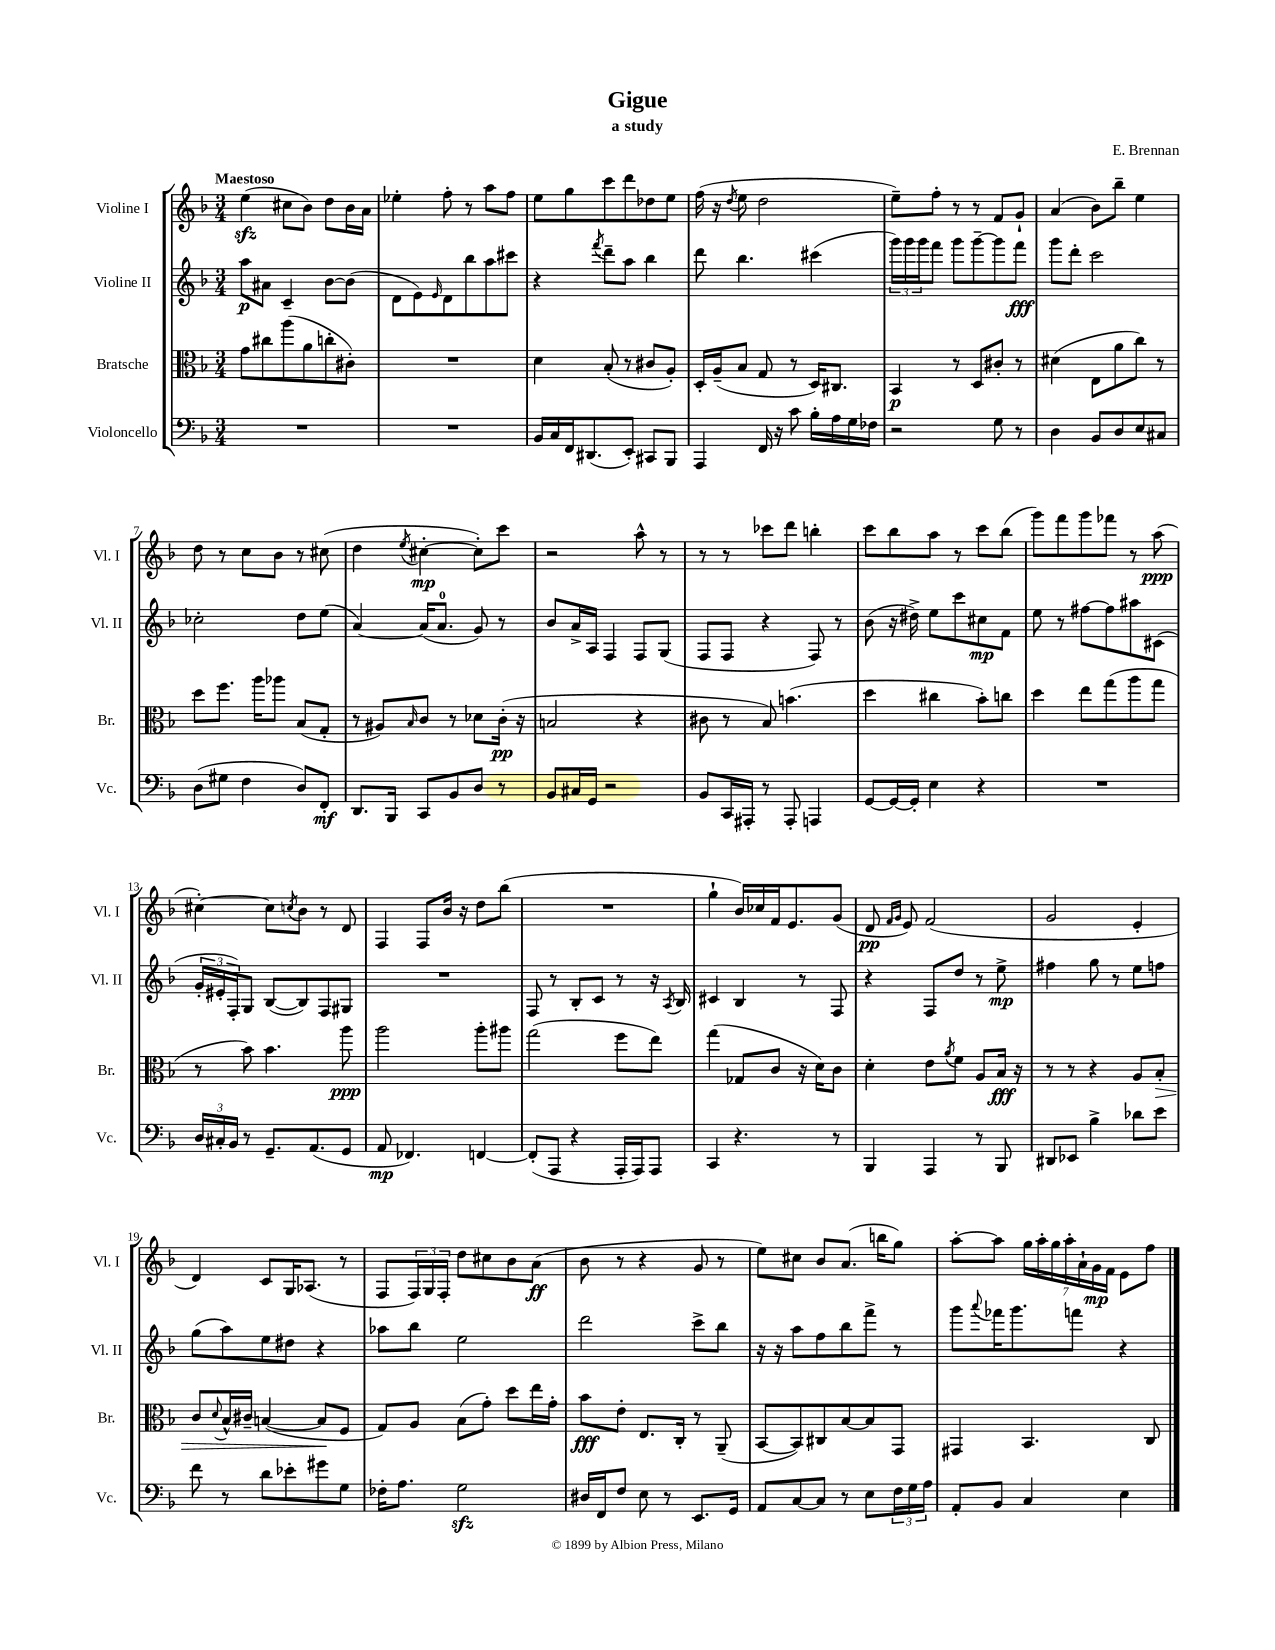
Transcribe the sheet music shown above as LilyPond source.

\header { title = "Gigue" composer = "E. Brennan" subtitle = "a study" }
<<
\new StaffGroup <<
\new Staff = "s0" \with { instrumentName = "Violine I" shortInstrumentName = "Vl. I" } {
    \clef treble \key f \major \numericTimeSignature \time 3/4 \tempo "Maestoso"
    e''4\sfz( cis''8 bes'8) d''8 bes'16 a'16 |
    ees''4-. f''8-. r8 a''8 f''8 |
    e''8 g''8 c'''8 d'''8 des''8 e''8 |
    f''16( r16 \acciaccatura { d''8 } e''8 d''2 |
    e''8--) f''8-. r8 r8 f'8 g'8-! |
    a'4( bes'8) bes''8-- e''4 |
    d''8 r8 c''8 bes'8 r8 cis''8( |
    d''4 \acciaccatura { e''8 } cis''4~-.\mp cis''8-.) c'''8 |
    r2 a''8-^ r8 |
    r8 r8 ces'''8 d'''8 b''4-. |
    c'''8 bes''8 a''8 r8 c'''8 bes''8( |
    g'''8) f'''8 g'''8 fes'''8 r8 a''8\ppp( |
    cis''4~-.) cis''8 \acciaccatura { c''8 } bes'8 r8 d'8 |
    f4 f8 bes'16 r16 d''8 bes''8( |
    R2. |
    g''4-! bes'16) ces''16 f'16 e'8. g'8( |
    d'8\pp \grace { f'16 g'16 } e'8) f'2( |
    g'2 e'4-. |
    d'4) c'8 g16 aes8.( r8 |
    f8 \tuplet 3/2 { f16) g16 f16-. } d''8 cis''8 bes'8 a'8\ff( |
    bes'8 r8 r4 g'8 r8 |
    e''8) cis''8 bes'8 a'8.( b''16 g''8) |
    a''8~-. a''8 \tuplet 7/4 { g''16 a''16-. g''16 a''16-. a'16-! g'16\mp f'16 } e'8 f''8 \bar "|." |
}
\new Staff = "s1" \with { instrumentName = "Violine II" shortInstrumentName = "Vl. II" } {
    \clef treble \key f \major \numericTimeSignature \time 3/4
    a''8\p ais'8 c'4-- bes'8~ bes'8( |
    d'8 e'8) \grace { e'16 } d'8 bes''8 a''8 cis'''8 |
    r4 \acciaccatura { f'''8 } d'''8-- a''8 bes''4 |
    d'''8 bes''4. cis'''4( |
    \tuplet 3/2 { g'''16) g'''16 g'''16 } f'''8 g'''8 g'''8~-- g'''8 f'''8\fff |
    g'''8 d'''8-. c'''2 |
    ces''2-. d''8 e''8( |
    a'4~) a'16( a'8.-0 g'8) r8 |
    bes'8 a'16-> a16 f4 f8 g8( |
    f8 f8 r4 f8) r8 |
    bes'8( r16 dis''16->) e''8 c'''8 cis''8\mp f'8 |
    e''8 r8 fis''8~ fis''8 ais''8 cis'8( |
    \tuplet 3/2 { g'16-. eis'16-. f16-.) } g8 bes8~( bes8) f8 gis8 |
    R2. |
    f8 r8 bes8-. c'8 r8 r16 \acciaccatura { a8 } bes16 |
    cis'4 bes4 r8 f8 |
    r4 f8 d''8 r8 e''8->\mp |
    fis''4 g''8 r8 e''8 f''8 |
    g''8( a''8) e''8 dis''8 r4 |
    aes''8 bes''8 e''2 |
    d'''2 c'''8-> bes''8 |
    r16 r16 a''8 f''8 bes''8 f'''8-> r8 |
    g'''8 \appoggiatura { a'''8 } fes'''16 g'''8. f'''8 r4 \bar "|." |
}
\new Staff = "s2" \with { instrumentName = "Bratsche" shortInstrumentName = "Br." } {
    \clef alto \key f \major \numericTimeSignature \time 3/4
    g'8 cis''8 a''8( a'8 c''8-. cis'8-.) |
    R2. |
    d'4 bes8-.( r8 cis'8 a8-.) |
    d16-. a16--( bes8 g8 r8 d16) cis8. |
    bes,4\p r8 d8 cis'8-. r8 |
    dis'4( e8 a'8 c''8) r8 |
    d''8 f''8. a''16 aes''8 bes8( g8-. |
    r8 ais8) \grace { bes16 } c'8 r8 des'8 c'16-.\pp( r16 |
    b2 r4 |
    cis'8 r8 bes8) b'4.( |
    d''4 cis''4 bes'8-.) c''8 |
    d''4 e''8 g''8( a''8 g''8 |
    r8 bes'8) bes'4. a''8\ppp |
    a''2 a''8-. ais''8 |
    g''2( f''8 e''8) |
    g''4( ges8 c'8 r16 d'16) c'8 |
    d'4-. e'8 \acciaccatura { a'8 } f'8 a8 bes16\fff r16 |
    r8 r8 r4 a8 bes8-.\> |
    c'8 \appoggiatura { d'8 } bes16-^ cis'16-- b4~( b8\! f8 |
    g8) a8 bes8( g'8-.) d''8 e''16 g'16-. |
    bes'8\fff e'8-. e8. c16-. r8 a,8--( |
    bes,8~ bes,8) cis8 bes8~ bes8 g,8 |
    gis,4 bes,4. c8 \bar "|." |
}
\new Staff = "s3" \with { instrumentName = "Violoncello" shortInstrumentName = "Vc." } {
    \clef bass \key f \major \numericTimeSignature \time 3/4
    R2. |
    R2. |
    bes,16 c16 f,16 dis,8.( e,8-.) cis,8 bes,,8 |
    a,,4 f,16 r16 c'8 bes16-. a16 g16 fes16 |
    r2 g8 r8 |
    d4 bes,8 d8 e8 cis8 |
    d8( gis8 f4 d8) f,8-.\mf |
    d,8. bes,,16 c,8 bes,8 d8 r8 |
    bes,8 cis16 g,16 r2 |
    bes,8 c,16 ais,,16-. r8 ais,,8-. a,,4 |
    g,8~ g,16~ g,16-. e4 r4 |
    R2. |
    \tuplet 3/2 { d16 cis16-. bes,16 } r8 g,8.-- a,8.( g,8 |
    a,8\mp fes,4.) f,4~ |
    f,8-.( a,,8 r4 a,,16-. a,,16) a,,8 |
    c,4 r4. r8 |
    bes,,4 a,,4 r8 bes,,8 |
    dis,8 ees,8 bes4-> des'8 e'8 |
    f'8 r8 d'8 ees'8-. gis'8 g8 |
    fes16-. a8. g2\sfz |
    dis16 f,16 f8 e8 r8 e,8. g,16 |
    a,8 c8~ c8 r8 e8 \tuplet 3/2 { f16 g16 a16 } |
    a,8-. bes,8 c4 e4 \bar "|." |
}
>>
>>
